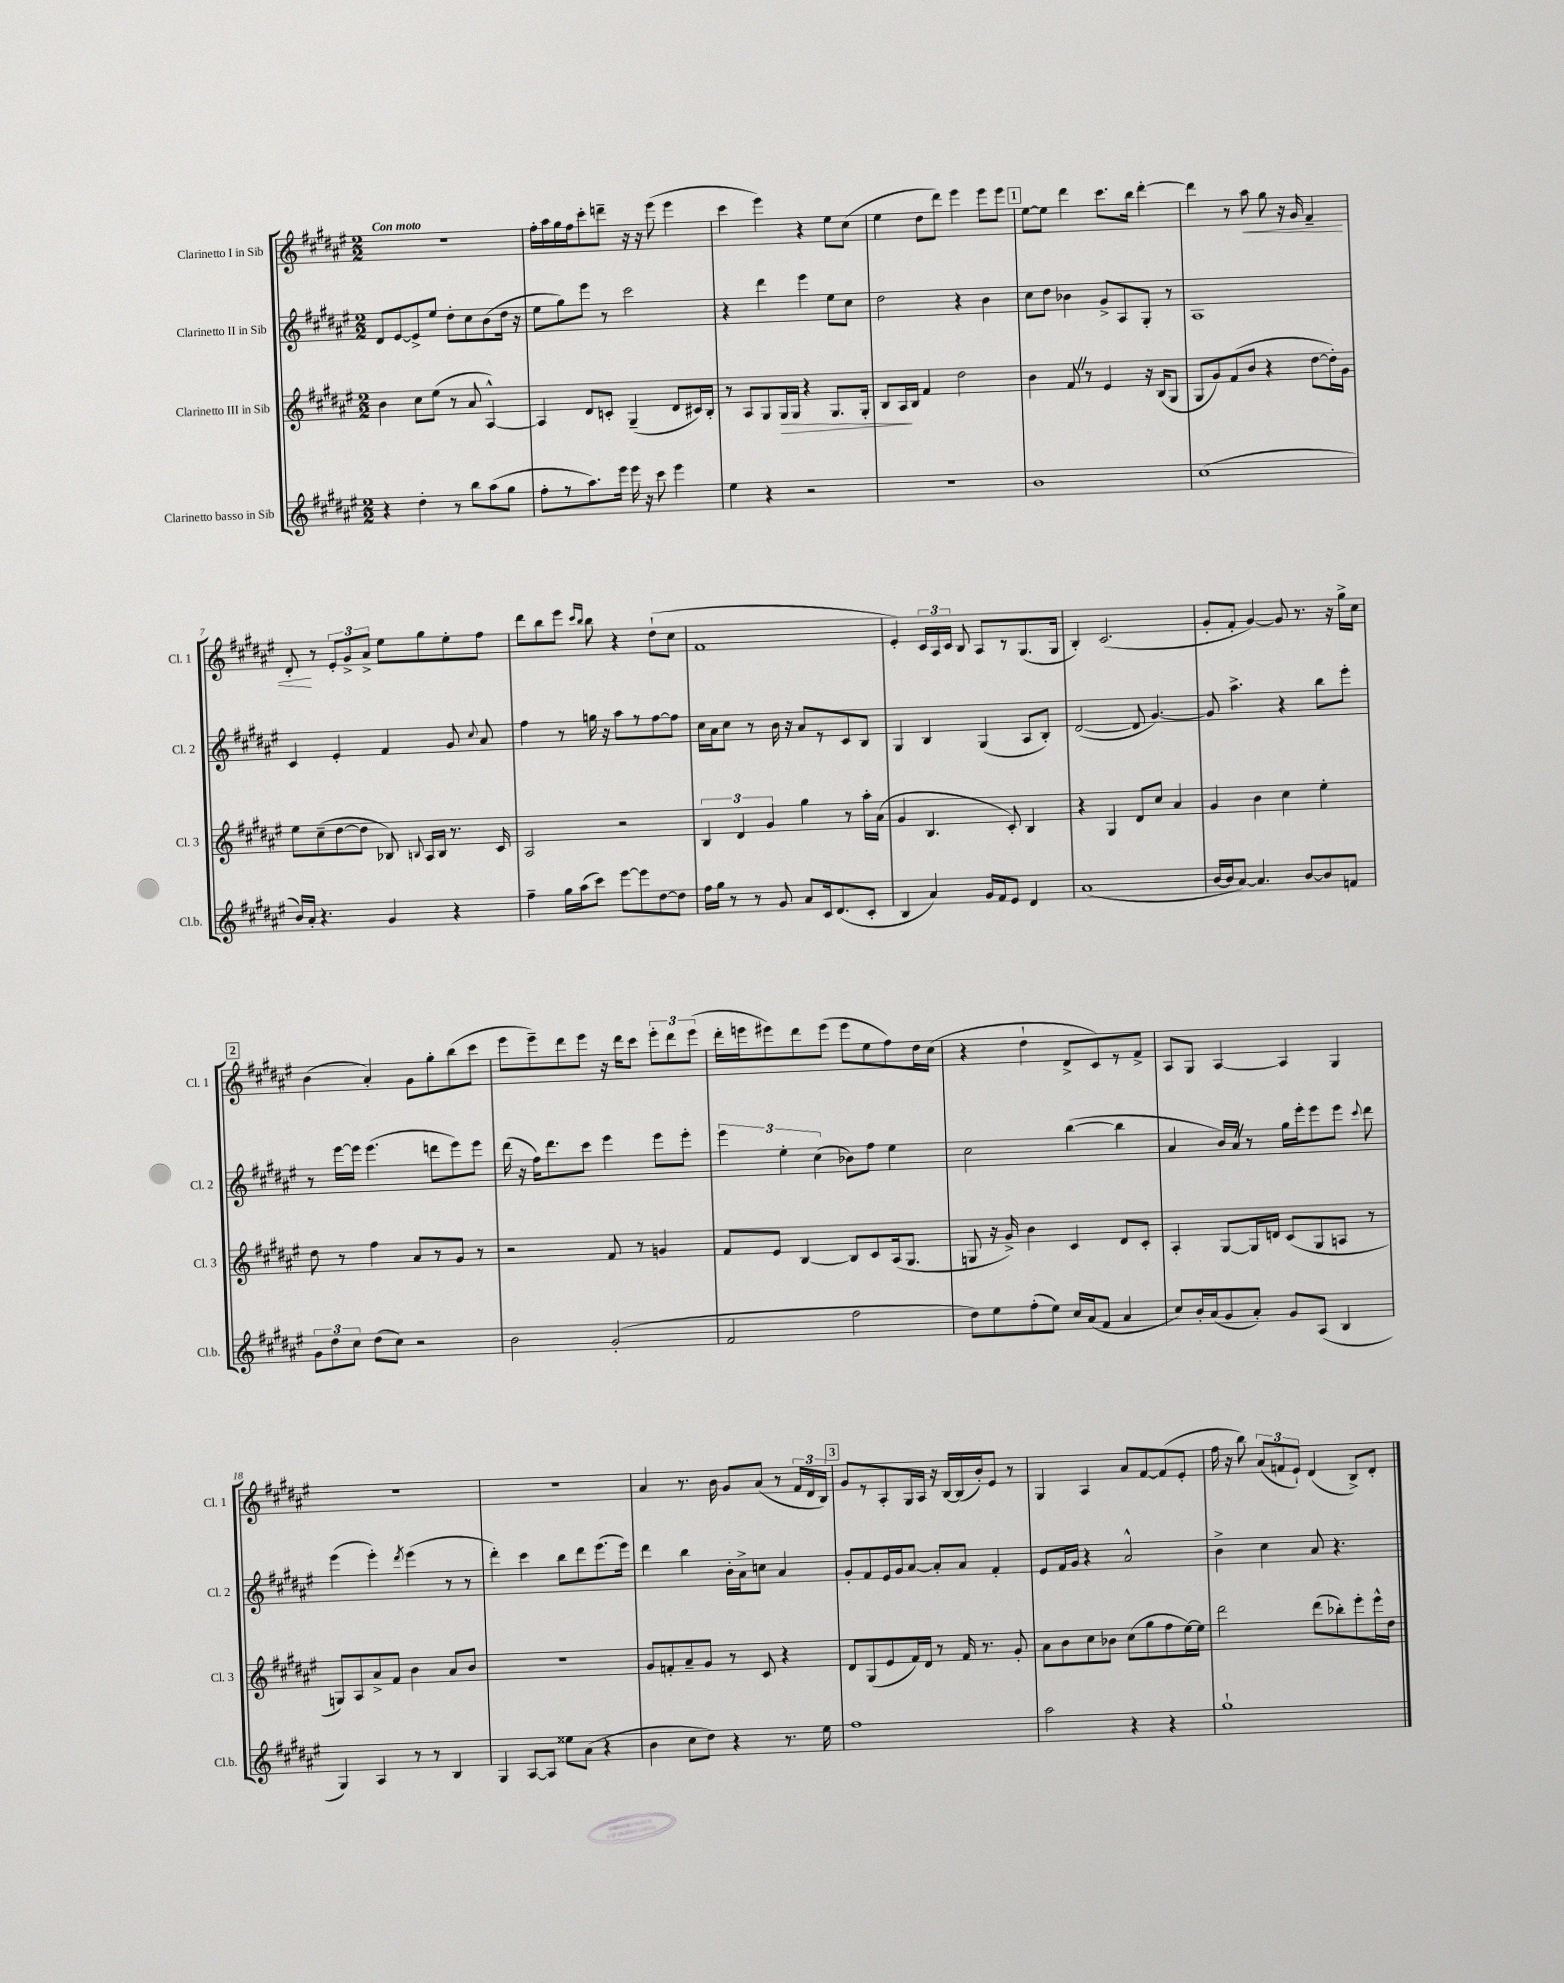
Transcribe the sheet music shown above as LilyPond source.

<<
\new StaffGroup <<
\new Staff = "s0" \with { instrumentName = "Clarinetto I in Sib" shortInstrumentName = "Cl. 1" } {
    \clef treble \key fis \major \numericTimeSignature \time 2/2 \tempo "Con moto"
    \autoBeamOff R1 |
    fis''16[-. ais''16 gis''16 fis''16 cis'''8-. d'''8]-- r16 r16 eis'''8( eis'''4 |
    cis'''4 eis'''4) r4 eis''8[ cis''8]( |
    eis''4 dis''8[ dis'''8]) eis'''4 eis'''8[ eis'''8] |
    \mark \markup { \box "1" } eis''8[~ eis''8] dis'''4 cis'''8.[ b''16] dis'''4~-. |
    dis'''4 r8 ais''8\< gis''8 r16 gis'16 fis'4-- |
    dis'8-.\! r8 \tuplet 3/2 { eis'8[-. gis'8-> ais'8]-> } eis''8[ gis''8 eis''8-. fis''8] |
    dis'''8[ b''8 eis'''8] \grace { cis'''16[ b''16] } b''8 r4 dis''8[-!( cis''8] |
    fis'1 |
    eis'4-.) \tuplet 3/2 { cis'16[ ais16 cis'16] } b8 ais8[ r8 gis8.( gis16] |
    b4-.) cis'2.( |
    gis'8[-. fis'8]-. gis'4~) gis'8 r8. r16 gis''16[-> cis''16] |
    \mark \markup { \box "2" } b'4( ais'4-.) gis'8[ gis''8-. b''8( cis'''8] |
    eis'''8[ eis'''8--) dis'''8 eis'''8] r16 dis'''16[ cis'''8] \tuplet 3/2 { eis'''8[-. dis'''8 eis'''8]( } |
    dis'''16[-. e'''16 eis'''8) dis'''8 eis'''8]( eis'''8[ eis''8 fis''8) dis''16 cis''16]( |
    r4 dis''4-! dis'8[-> cis'8) r8 fis'8]-> |
    ais8[ gis8] ais4~ ais4 gis4 |
    R1 |
    R1 |
    ais'4 r8. b'16 gis'8[ ais'8]( r8 \tuplet 3/2 { fis'16[ dis'16 b16]) } |
    \mark \markup { \box "3" } gis'8[ r8 ais8-. gis16 ais16] r16 b16[~ b16( b'16-.) eis'8] r8 |
    gis4 ais4 ais'8[ fis'8~ fis'8( eis'8]-. |
    fis''16 r16 b''8) \tuplet 3/2 { ais'8[( f'8 eis'8]-!) } dis'4( b8[->) dis'8]-. \bar "|." |
}
\new Staff = "s1" \with { instrumentName = "Clarinetto II in Sib" shortInstrumentName = "Cl. 2" } {
    \clef treble \key fis \major \numericTimeSignature \time 2/2
    \autoBeamOff dis'8[ eis'8~ eis'8-> eis''8] dis''8[-. cis''8 b'8( dis''16] r16 |
    eis''8[ gis''8) eis'''8] r8 cis'''2 |
    r4 dis'''4 eis'''4 eis''8[ cis''8] |
    dis''2 r4 b'4 |
    \mark \markup { \box "1" } cis''8[ dis''8] bes'4 gis'8[-> ais8 gis8]-. r8 |
    ais1 |
    cis'4 eis'4-. fis'4 gis'8 \appoggiatura { cis''8 } ais'8 |
    fis''4 r8 g''16 r16 ais''8[ r8 fis''8~ fis''8] |
    cis''16[ ais'16 cis''8] r8 b'16 r16 ais'8[ r8 cis'8 b8] |
    gis4 b4 gis4( ais8[ b8]-.) |
    dis'2~( dis'8 gis'4.~) |
    gis'8 ais''4.-> r4 b''8[ eis'''8]-. |
    \mark \markup { \box "2" } r8 eis'''16[~ eis'''16] eis'''4.( d'''8[ eis'''8) eis'''8] |
    dis'''16( r16 fis''16[) dis'''8. cis'''8] eis'''4 eis'''8[ eis'''8]-. |
    \tuplet 3/2 { eis'''4 eis''4-. cis''4( } bes'8[) fis''8] eis''4 |
    cis''2 b''4~( b''4 |
    ais'4 b'16[) ais'16] \once \override BreathingSign.text = \markup { \musicglyph "scripts.caesura.straight" } \breathe r8 gis''16[ eis'''16-. eis'''8 eis'''8] \appoggiatura { cis'''8 } dis'''8 |
    eis'''4( eis'''4-.) \acciaccatura { dis'''8 } eis'''4( r8 r8 |
    dis'''4-.) cis'''4 b''8[ dis'''8 eis'''8.( eis'''16]) |
    dis'''4 b''4 b'16[-. ais'16-> c''8] ais'4 |
    \mark \markup { \box "3" } gis'8[-. fis'8 eis'16 gis'16 ais'8]~ ais'8[-. ais'8] fis'4-. |
    eis'8[ fis'16 gis'16] r4 ais'2-^ |
    b'4-> cis''4 ais'8 r4. \bar "|." |
}
\new Staff = "s2" \with { instrumentName = "Clarinetto III in Sib" shortInstrumentName = "Cl. 3" } {
    \clef treble \key fis \major \numericTimeSignature \time 2/2
    \autoBeamOff b'4 cis''8[ eis''8]( r8 ais'8 ais4~-^) |
    ais4 dis'8[ c'8]-. gis4--( dis'8[ cis'16) b16]-. |
    r8 ais8[ gis8 gis16\> gis16] r4 gis8.[ gis16]-. |
    b8[ ais16\! b16] fis'4 dis''2 |
    \mark \markup { \box "1" } b'4 fis'8 \once \override BreathingSign.text = \markup { \musicglyph "scripts.caesura.straight" } \breathe r8 eis'4 r16 b16[( gis8] |
    gis8[ gis'8) fis'8( b'8] r4 dis''8[~ dis''16-.) gis'16] |
    eis''8[ cis''8--( dis''8~ dis''8] bes8) \appoggiatura { b8 } ais16[ b16] r8. cis'16 |
    ais2 r2 |
    \tuplet 3/2 { b4 dis'4 gis'4 } gis''4 r8 ais''16[-. ais'16]( |
    gis'4 b4. cis'8-.) b4 |
    r4 gis4 dis'8[ cis''8] ais'4 |
    gis'4 b'4 cis''4 eis''4-. |
    \mark \markup { \box "2" } dis''8 r8 fis''4 ais'8[ r8 gis'8] r8 |
    r2 fis'8 r8 g'4 |
    fis'8[ eis'8] b4~ b8[ cis'8 ais16( gis8.] |
    g8 r16 gis'16->) b'4 cis'4 dis'8[ cis'8]-. |
    ais4-. gis8[~ gis16 d'16] cis'8[( gis8 a8] r8 |
    g8[) ais8 ais'8-> fis'8] b'4 ais'8[ b'8] |
    R1 |
    gis'8[ f'8-. ais'8-- gis'8] r8 cis'8 r4 |
    \mark \markup { \box "3" } dis'8[ gis8( eis'8 fis'16) dis'16] r8 fis'16 r8. gis'8-. |
    ais'8[ b'8 cis''8 bes'8] cis''8[( gis''8 fis''8 eis''16~) eis''16] |
    dis'''2 dis'''8[( bes''8-.) eis'''8-. eis'''16-^ dis''16] \bar "|." |
}
\new Staff = "s3" \with { instrumentName = "Clarinetto basso in Sib" shortInstrumentName = "Cl.b." } {
    \clef treble \key fis \major \numericTimeSignature \time 2/2
    \autoBeamOff r4 dis''4-. r8 b''8[ ais''8( gis''8] |
    fis''8[-. r8 ais''8.) eis'''16] eis'''16 r16 cis'''8 eis'''4 |
    eis''4 r4 r2 |
    r1 |
    \mark \markup { \box "1" } b'1 |
    cis''1( |
    b'16[) ais'16]-. r4. gis'4 r4 |
    fis''4-- gis''16[ ais''16( cis'''8]) eis'''8[~ eis'''8 dis''8~ dis''8] |
    fis''16[ gis''16] r8 r8 gis'8 ais'8[ cis'16 dis'8.( cis'8]-. |
    b4 ais'4) gis'16[ fis'16 eis'8] dis'4 |
    ais'1( |
    b'16[~ b'16 ais'8]~) ais'4. b'8[~ b'8 f'8] |
    \mark \markup { \box "2" } \tuplet 3/2 { gis'8[ dis''8 cis''8] } dis''8[( cis''8]) r2 |
    b'2 gis'2-.( |
    fis'2 fis''2 |
    dis''8[) eis''8 fis''8-.( eis''8]) cis''16[ ais'16( fis'8] ais'4 |
    cis''8[) b'16-. ais'16( gis'8 ais'8]-.) gis'8[ ais8]( b4 |
    gis4) ais4 r8 r8 b4 |
    gis4 ais8[~ ais8] eisis''8[ ais'8]( r4 |
    b'4 cis''8[ dis''8]) r4 r8. eis''16 |
    \mark \markup { \box "3" } fis''1 |
    ais''2 r4 r4 |
    gis''1-! \bar "|." |
}
>>
>>
